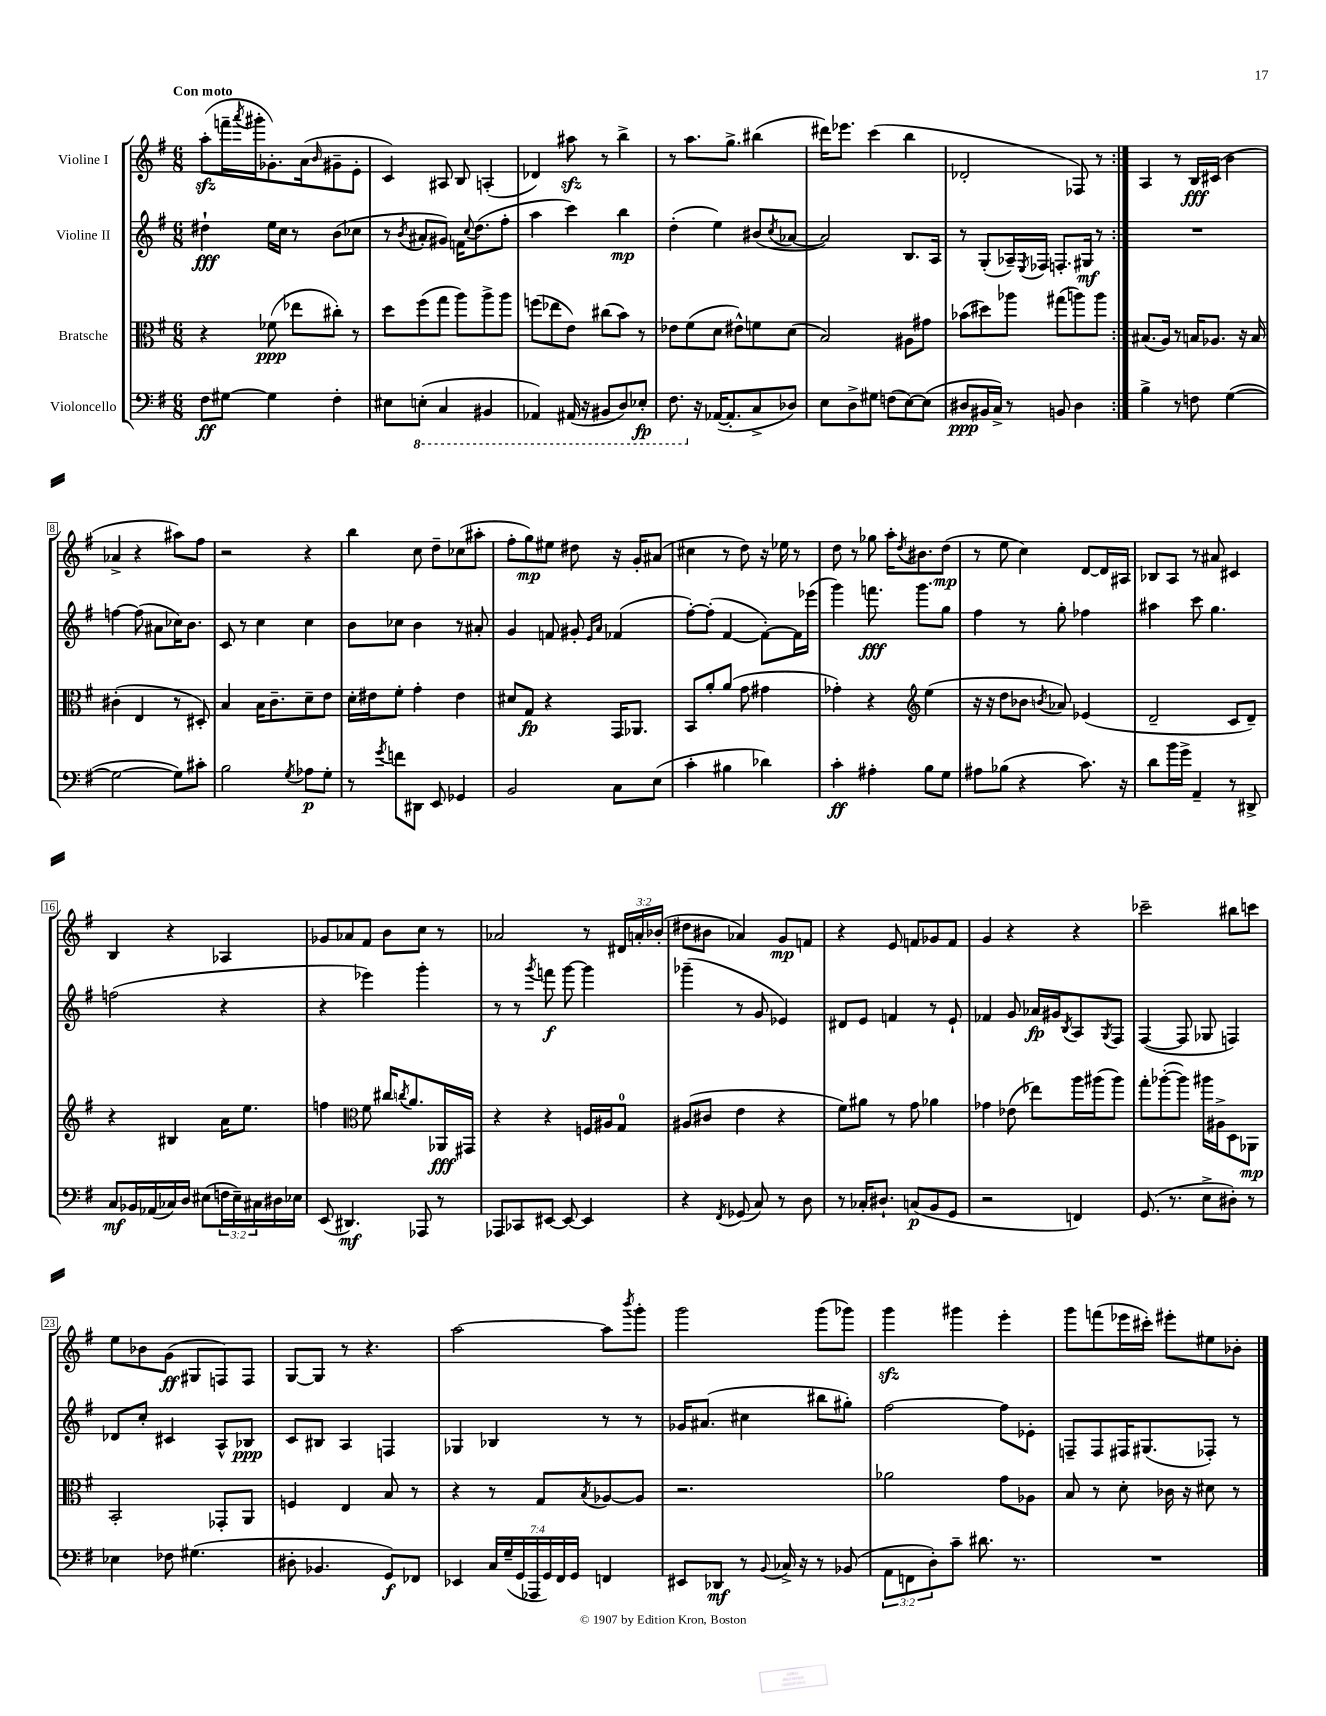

**kern	**kern	**kern	**kern
*staff4	*staff3	*staff2	*staff1
*clefF4	*clefC3	*clefG2	*clefG2
*k[f#]	*k[f#]	*k[f#]	*k[f#]
*M6/8	*M6/8	*M6/8	*M6/8
8F#\L	4r	4dd#`\	(8aa'\L
[8G#\J	.	.	16fff~\L
.	.	.	8qaaa/
.	.	.	16ggg#'\J
4G#\]	(8f-\	16ee\LL	8.g-'\)
.	.	16cc\JJ	.
.	8ee-\L	8r	.
.	.	.	(16a\k
.	.	.	16qqb/
4F#'\	8cc#'\J)	(8b\L	8g#~\
.	8r	8cc-\J	8e'\J
=	=	=	=
8E#\L	8dd\L	8r	4c/)
.	.	8qb/	.
(8EE'\J	(8ff#\	8a#'/L	.
4CC/	8gg\J	8g#/J)	8A#/
.	8aa\L)	16f\LK	8B/
.	.	8qqcc/	.
.	.	(8.dd\	.
4BBB#/	8aa^\	.	(4A'/
.	8aa\J	8ff#'\J	.
=	=	=	=
4AAA-/)	(8ff\L	4aa\	4d-/)
.	8ee-\	.	.
(16AAA#/	8e\J)	4ccc\)	8aa#\
16r	.	.	.
8BBB#/L	(8cc#\L	.	8r
8DD/)	8b\J)	4bb\	4bb^\
8EE-'/J	8r	.	.
=	=	=	=
8.FF#\	8e-\L	(4dd'\	8r
.	(8f#\	.	8.aa\L
16r	.	.	.
([16AA-/LK	8d\J	4ee\)	.
8.AA-'/]	.	.	8.gg^\J
.	8e#^^\L)	.	.
8C^/	8f\	(8b#/L	(4bb#\
.	.	8qcc/	.
8D-/J)	(8d\J	[8a-/J	.
=	=	=	=
8E\L	2B/)	2a-/])	16ddd#\LK)
.	.	.	8.eee-\J
8D^\	.	.	.
8G#\J	.	.	(4ccc\
(8F\L	.	.	.
[8E\)	8A#\L	8.B/L	4bb\
(8E\]J	8g#\J	.	.
.	.	16A/Jk	.
=	=	=	=
8D#/L	(8b-\L	8r	2d-'/
16BB#/L	8dd#\)	(8G'/L	.
16C^/JJ)	.	.	.
8r	8aa-\J	16A-~/L)	.
.	.	8qE/	.
.	.	16F-/JJ	.
8BB/	(8gg#\L	8.F'/L	.
4D#\	8aa\)	.	8F-/)
.	.	16G#/Jk	.
.	8aa\J	8r	8r
=:|!	=:|!	=:|!	=:|!
4B^\	(8.B#/L	2.r	4A/
.	16A/Jk)	.	.
8r	8r	.	8r
8F\	16B/LK	.	16B/LL
.	8.A-/J	.	(16c#/JJ
([4G\	.	.	4b\
.	16r	.	.
.	16B/	.	.
=	=	=	=
2G\_	(4c#'\	[4ff\	4a-^/
.	4E/	(8ff\]	4r
.	.	8a#\L	.
8G\]L)	8r	16cc-\K)	8aa#\L)
.	.	8.b\J	.
8c#'\J	8D#'/)	.	8ff#\J
=	=	=	=
2B\	4B/	8c/	2r
.	.	8r	.
.	16B\LK	4cc\	.
.	8.c~\	.	.
8qG/	.	.	.
8A-\L	8d~\	4cc\	4r
8G'\J	8e\J	.	.
=	=	=	=
8r	16d'\LL	8b\L	4bb\
.	16e#\J	.	.
8qg/	.	.	.
8f\L	8f#'\J	8cc-\J	.
8DD#\J	4g'\	4b\	8cc\
8EE/	.	.	8dd~\L
4GG-/	4e#\	8r	(8cc-\
.	.	8a#'/	8aa#'\J
=	=	=	=
2BB/	8d#/L	4g/	8ff#'\L
.	8G/J	.	8gg\)
.	4r	8f/	8ee#\J
.	.	8g#'/	8dd#\
.	.	16qqe/LL	.
.	.	16qqa/JJ	.
8C\L	16GG/LK	(4f-/	16r
.	8.AA-/J	.	16g'/LK
(8E\J	.	.	(8a#/J
=	=	=	=
4c'\	8BB/L	[8ff#'\L)	4cc#\
.	8a'/	(8ff#'\]J	.
4B#\	(8a/J	[4f#/	8r
.	8g\	.	8dd\)
4d-\)	4g#\	8f#'\_L)	16r
.	.	.	16ee-\
.	.	16f#\]L	8r
.	.	(16eee-\JJ	.
=	=	=	=
4c'\	4g-'\)	4ggg\)	8dd\
.	.	.	8r
4A#'\	4r	8.fff\	8gg-\
.	.	.	16aa'\LK
.	.	.	8qdd/
.	.	8.ggg\L	8.b#\
*	*clefG2	*	*
8B\L	(4ee\	.	.
8G\J	.	8gg\J	(8dd\J
=	=	=	=
8A#\L	16r	4ff#\	8r
.	16r	.	.
(8B-\J	8dd\L	.	8ee\
4r	8b-\J	8r	4cc\)
.	8qb/	.	.
.	8a-/)	8gg'\	.
8.c\)	(4e-/	4ff-\	[8d/L
.	.	.	16d/]L
16r	.	.	16A#/JJ
=	=	=	=
8d\L	2d~/	4aa#\	8B-/L
16b\L	.	.	8A/J
16g^\JJ	.	.	.
4AA~/	.	8ccc\	8r
.	.	4.gg\	8a#/
8r	8c/L	.	4c#/
8DD#^/	8d~/J)	.	.
=	=	=	=
8C/L	4r	(2ff\	4B/
16BB-/L	.	.	.
(16AA-/	.	.	.
16C-/)	4B#/	.	4r
16D/JJ	.	.	.
(8E#\L	.	.	.
24F\L	16a\LK	4r	4A-/
24E#~\)	.	.	.
.	8.ee\J	.	.
24C#\	.	.	.
16D#\	.	.	.
16E-\JJ	.	.	.
=	=	=	=
(8EE/	4ff\	4r	8g-/L
4.DD#/)	.	.	8a-/
*	*clefC3	*	*
.	8f#\	4eee-\)	8f#/J
.	16cc#/LK	.	8b\L
.	8qcc/	.	.
.	8.a/	.	.
8AAA-/	.	4ggg'\	8cc\J
8r	16AA-/L	.	8r
.	16GG#/JJ	.	.
=	=	=	=
8AAA-/L	4r	8r	2a-/
8CC-/	.	8r	.
.	.	8qggg/	.
[8EE#/J	4r	8fff\	.
8EE#/_	.	[8ggg\	.
4EE#/]	16F/LL	4ggg\]	8r
.	16A#/J	.	.
.	8G/J	.	24d#/LL
.	.	.	24a'/
.	.	.	(24b-'/JJ
=	=	=	=
4r	(8A#/L	(4ggg-~\	8dd#\L
.	8c#/J	.	8b#\J
8qFF#/	.	.	.
(8GG-/	4e\	8r	4a-/)
8C/)	.	8g/	.
8r	4r	4e-/)	8g/L
8D\	.	.	8f/J
=	=	=	=
8r	8f#\L)	8d#/L	4r
16C-'/LK	8a#\J	8e/J	.
8.D#`/J	.	.	.
.	8r	4f/	8e/
(8C/L	8g\	.	8f/L
8BB/	4a-\	8r	8g-/
8GG/J	.	8e`/	8f/J
=	=	=	=
2r	4g-\	4f-/	4g/
.	(8e-\	8g/	4r
.	8ee-\L)	16a-/LL	.
.	.	16g#/J	.
.	.	8qB/	.
4FF/)	16aa\L	8A/	4r
.	(16aa#\J	.	.
.	.	8qG/	.
.	8aa#\J)	8F#/J	.
=	=	=	=
(8.GG/	8gg'\L	([4F#/	2ccc-~\
.	([8aa-'\	.	.
8.r	.	.	.
.	8aa-\]J)	8F#/]	.
8E^\L	16aa#\LL	8G-/	.
.	16A#^\J	.	.
8D#'\J)	8D\	4F/)	8bb#\L
8r	8AA-\J	.	8ccc\J
=	=	=	=
4E-\	2BB'/	8d-/L	8ee\L
.	.	8cc'/J	8b-\
8F-\	.	4c#/	(8g\J
(4.G#\	.	.	8G#/L
.	8GG-'/L	8A^^/L	8F/)
.	8AA/J	8B-/J	8F/J
=	=	=	=
8D#'\	4F/	8c/L	[8G/L
4.BB-/	.	8B#/J	8G/]J
.	4E/	4A/	8r
.	.	.	4.r
8GG/L)	8B/	4F/	.
8FF-/J	8r	.	.
=	=	=	=
4EE-/	4r	4G-/	[2aa\
28C/LL	8r	4B-/	.
(28G~/	.	.	.
28GG/	.	.	.
28AAA-/	.	.	.
.	8G/L	.	.
28GG/)	.	.	.
28FF#/	.	.	.
28GG/JJ	.	.	.
.	8qB/	.	.
4FF/	[8A-/	8r	8aa\]L
.	.	.	8qbbb/
.	8A-/]J	8r	8ggg'\J
=	=	=	=
8EE#/L	2.r	16g-/LK	2ggg\
.	.	(8.a#/J	.
8DD-/J	.	.	.
8r	.	4cc#\	.
8qqBB/	.	.	.
16C-^/	.	.	.
16r	.	.	.
8r	.	8bb#\L	(8ggg\L
(8BB-/	.	8gg#'\J)	8ggg-\J)
=	=	=	=
12AA\L	2a-\	[2ff#\	4ggg\
12FF\	.	.	.
12D'\)	.	.	.
8c~\J	.	.	4ggg#\
8.d#\	.	.	.
.	8g\L	8ff#\]L	4eee'\
8.r	.	.	.
.	8A-\J	8e-'\J	.
=	=	=	=
2.r	8B/	8F~/L	8ggg\L
.	8r	8F/	(8fff\
.	8d'\	16F#/K	16eee-\L
.	.	(8.G#/	16ccc#'\JJ)
.	16c-\	.	8eee#'\L
.	16r	.	.
.	8d#\	8F-'/J)	8ee#\
.	8r	8r	8b-'\J
==	==	==	==
*-	*-	*-	*-
